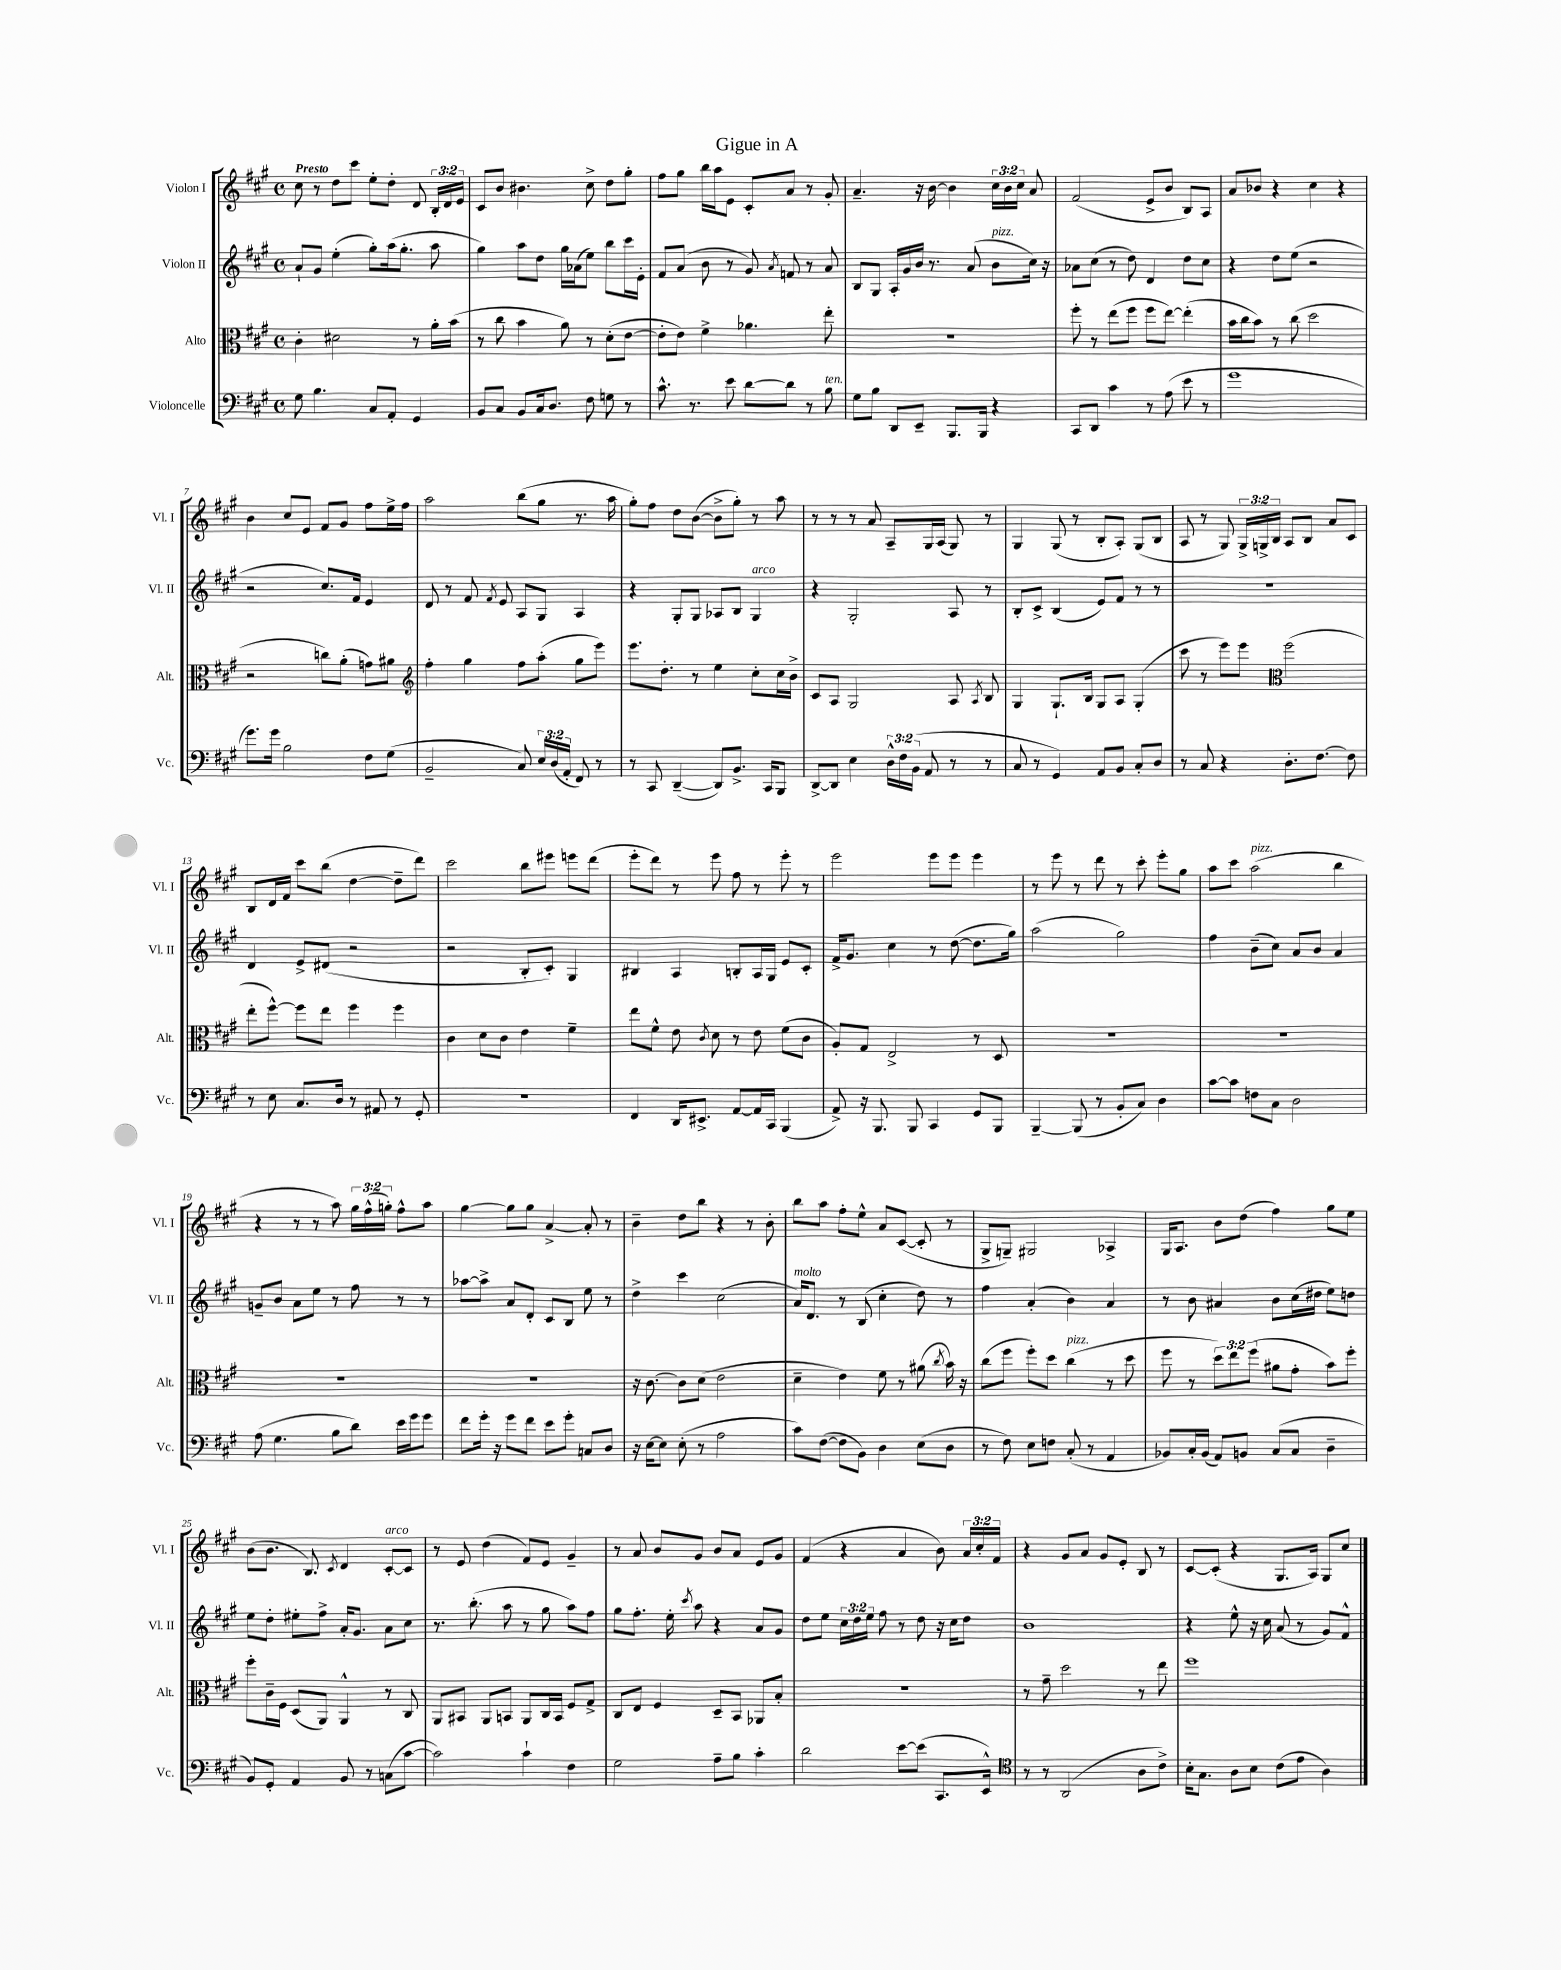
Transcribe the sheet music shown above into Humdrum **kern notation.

**kern	**kern	**kern	**kern
*staff4	*staff3	*staff2	*staff1
*clefF4	*clefC3	*clefG2	*clefG2
*k[f#c#g#]	*k[f#c#g#]	*k[f#c#g#]	*k[f#c#g#]
*M4/4	*M4/4	*M4/4	*M4/4
*met(c)	*met(c)	*met(c)	*met(c)
8G#	4c#'	8a`	8cc#
4.B	.	8g#	8r
.	2d#	(4ee'	8dd
.	.	.	8ccc#
8C#	.	8gg#')	8ee'
8AA'	.	(16aa	8dd'
.	.	8.gg#'	.
4GG#	8r	.	8d
.	16a'	8aa	24B'
.	.	.	24d
.	(16b	.	.
.	.	.	24e
=	=	=	=
8BB	8r	4gg#)	8c#
8C#	8cc#	.	8b
8BB	4b	8aa	4.b#
16C#	.	8dd	.
8.D	.	.	.
.	8a)	16gg#	.
.	.	(16a-	.
8F#	8r	8ee)	8cc#^
8G	(8d'	8bb	8dd
8r	[8e	16ccc#	8gg#'
.	.	16e'	.
=	=	=	=
8.c#^^	8e']	8f#	8ff#
.	8e)	(8a	8gg#
8.r	.	.	.
.	4f#^	8b	16bb
.	.	.	16aa
8e	.	8r	8e
[8d	4.a-	8g#)	8c#'
.	.	8qa	.
8d]	.	8f	8a
8r	.	8r	8r
8B	8ee'	8a	8g#'
=	=	=	=
8G#	1r	8B	4.a~
8B	.	8G#	.
8DD	.	16A'	.
.	.	16g#	.
8EE~	.	16b	16r
.	.	8.r	[16b
8.BBB	.	.	4b]
.	.	(8a	.
16BBB	.	.	.
4r	.	8b	24cc#
.	.	.	24b
.	.	.	24cc#
.	.	16cc#)	8a
.	.	16r	.
=	=	=	=
8CC#	8ff#'	8a-	(2f#
8DD	8r	(8cc#	.
4c#	(8ee	8r	.
.	8ff#	8dd)	.
8r	8ff#	4d	8e^
(8A	[8ee)	.	8b
8e	(4ee']	8dd	8B)
8r	.	8cc#	8A
=	=	=	=
1g#	16b	4r	8a
.	16cc#	.	.
.	8b)	.	8b-
.	8r	8dd	4r
.	(8cc#	(8ee	.
.	2dd	2r	4cc#
.	.	.	4r
=	=	=	=
8.g#)	2r	2r	4b
16g#	.	.	.
2B	.	.	8cc#
.	.	.	8e
.	8cc)	8.cc#)	8f#
.	(8a'	.	8g#
.	.	16f#	.
8F#	8g)	4e	8ff#
(8G#	8a#	.	16ee^
.	.	.	16ff#
=	=	=	=
*	*clefG2	*	*
2BB~	4ff#'	8d	2aa
.	.	8r	.
.	4gg#	8f#	.
.	.	8qf#	.
.	.	8e	.
8C#)	8ff#	8A	(8bb
24E	(8aa'	8G#	8gg#
(24D	.	.	.
24AA'	.	.	.
8FF#)	8gg#	4A	8.r
8r	8eee)	.	.
.	.	.	16aa
=	=	=	=
8r	8.eee	4r	8gg#')
8CC#	.	.	8ff#
.	8.dd'	.	.
([4DD~	.	8G#'	8dd
.	8r	8G#	([8b
8DD])	4ee	8A-	8b^]
8.BB^	.	8B	8gg#')
.	8cc#'	4G#	8r
16CC#	.	.	.
8BBB	16cc#	.	8aa
.	16b^	.	.
=	=	=	=
[8DD^	8c#	4r	8r
8DD]	8A	.	8r
4E	2G#	2G#'	8r
.	.	.	8a
24D^^	.	.	8A~
24F#	.	.	.
(24BB	.	.	.
8AA	.	.	16G#
.	.	.	(16A
8r	8A	8A	8G#)
.	8qA	.	.
8r	8B	8r	8r
=	=	=	=
8C#	4G#	8B'	4G#
8r	.	8c#^	.
4GG#)	8.G#`	(4B	(8G#
.	.	.	8r
.	16B	.	.
8AA	8G#	8e)	8B'
8BB	8A	8f#	8A')
8C#'	(4G#'	8r	(8G#
8D	.	8r	8B
=	=	=	=
8r	8ccc#	1r	8A
8C#	8r	.	8r
4r	8eee)	.	8G#)
.	8eee	.	24G#^
.	.	.	24G^
.	.	.	24B
*	*clefC3	*	*
8.D'	(2ff#	.	8A
.	.	.	8B
[8.F#	.	.	.
.	.	.	8a
8F#]	.	.	8c#
=	=	=	=
8r	8ee'	4d	8B
8E	[8ff#^^)	.	16d
.	.	.	16f#
8.C#	8ff#]	8e^	8ccc#
.	8ee	(8d#	(8bb
16D	.	.	.
8r	4ff#	2r	[4dd
8AA#	.	.	.
8r	4ff#	.	8dd~]
8GG#'	.	.	8ddd)
=	=	=	=
1r	4c#	2r	2ccc#
.	8d	.	.
.	8c#	.	.
.	4e	8B'	8bb
.	.	8c#')	8eee#
.	4f#~	4G#	8eee
.	.	.	(8ddd
=	=	=	=
4FF#	8ee	4B#	8eee'
.	8f#^^	.	8ddd)
16DD	8e	4A	8r
8.EE#^	.	.	.
.	8qc#	.	.
.	8d	.	8eee
[8AA	8r	8B'	8ff#
16AA]	8e	16A	8r
16CC#	.	16G#	.
(4BBB	(8f#	8e	8eee'
.	8c#	8c#'	8r
=	=	=	=
8AA^)	8A')	16f#^	2eee
.	.	8.g#	.
16r	8G#	.	.
8.BBB	.	.	.
.	2E^	4cc#	.
8BBB	.	.	.
4CC#	.	8r	8eee
.	.	([8dd	8eee
8GG#	8r	8.dd]	4eee
8BBB	8D	.	.
.	.	16gg#)	.
=	=	=	=
[4BBB~	1r	(2aa	8r
.	.	.	8eee
(8BBB]	.	.	8r
8r	.	.	8ddd
8BB'	.	2gg#)	8r
8C#)	.	.	8ccc#'
4D	.	.	8eee'
.	.	.	8gg#
=	=	=	=
[8c#	1r	4ff#	8aa
8c#]	.	.	8ccc#
8F	.	(8b~	(2aa
8C#	.	8cc#)	.
2D	.	8a	.
.	.	8b	.
.	.	4a	4bb
=	=	=	=
(8A	1r	8g~	4r
4.G#	.	8b	.
.	.	8a	8r
.	.	8ee	8r
8B	.	8r	8aa)
8d)	.	8ff#	24gg#
.	.	.	(24ff#^^
.	.	.	24gg')
16e	.	8r	8ff#^^
16g#	.	.	.
8g#	.	8r	8aa
=	=	=	=
8f#	1r	[8aa-	[4gg#
16g#'	.	8aa-^]	.
16r	.	.	.
8g#	.	8a	8gg#]
8f#	.	8d'	8gg#
8e	.	8c#	[4a^
8g#'	.	8B	.
8C	.	8ee	8a']
8D	.	8r	8r
=	=	=	=
16r	16r	4dd^	4b~
[16E	[8.c#	.	.
8E]	.	.	.
(8E'	8c#]	4ccc#	8dd
8r	(8d	.	8bb
2A	2e	(2cc#	4r
.	.	.	8r
.	.	.	8b'
=	=	=	=
8c#)	4d~	16a)	8bb
.	.	8.d	.
([8F#	.	.	8aa
8F#]	4e)	8r	8ff#'
8BB)	.	(8B	8ee^^
4D	8f#	4cc#'	8a
.	8r	.	([8c#
(8E	(8a#	8dd)	8c#']
.	8qcc#	.	.
8D	16b)	8r	8r
.	16r	.	.
=	=	=	=
8r	(8cc#	4ff#	8G#^
8F#)	8ff#	.	8G~)
8E	8ff#')	(4a'	2G#
8F	8dd	.	.
(8C#'	(4cc#	4b)	.
8r	.	.	.
4AA	8r	4a	4A-^
.	8dd	.	.
=	=	=	=
8BB-)	8ff#	8r	16G#
.	.	.	8.A
16C#'	8r	8b	.
(16BB-	.	.	.
8AA)	12dd)	4a#	8b
.	12ee	.	.
8BB	.	.	(8dd
.	(12ff#	.	.
(8C#	8a#	8b	4ff#)
8C#	8g#'	(16cc#	.
.	.	16dd#	.
4D~	8b)	8ee)	8gg#
.	8ff#'	8dd	8ee
=	=	=	=
8BB)	8ff#'	8ee	(8b
8GG#'	16c#~	8dd'	8.b
.	16F#	.	.
4AA	(8D	8ee#'	.
.	.	.	8.B)
.	8AA)	8ff#^	.
.	.	.	8qc#
8BB	4AA^^	16a'	4d
.	.	8.g#	.
8r	.	.	.
(8C	8r	8a	[8c#'
[8c#	8C#	8cc#	8c#]
=	=	=	=
2c#])	8AA	8.r	8r
.	8BB#	.	8e
.	.	(8.bb'	.
.	8AA	.	(4dd
.	8BB	8aa	.
4c#`	8AA	8r	8f#)
.	16C#	8gg#	8e
.	16BB	.	.
4F#	8F#	8aa)	4g#~
.	8G#^	8ff#	.
=	=	=	=
2G#	8C#	8gg#	8r
.	8E	8.ff#'	8a
.	4F#	.	8b
.	.	16ee'	.
.	.	8qccc#	.
.	.	8aa	8g#
8A~	8D~	4r	8b
8B	8BB	.	8a
4c#'	8AA-	8a	8e
.	8B'	8g#	8g#
=	=	=	=
2d	1r	8dd	(4f#
.	.	8ee	.
.	.	24cc#	4r
.	.	24dd	.
.	.	24ee	.
.	.	8ff#	.
[8e	.	8r	4a
(8e]	.	8dd	.
8.CC#	.	16r	8b)
.	.	16cc#	.
.	.	8dd	24a
.	.	.	24cc#'
16EE^^)	.	.	.
.	.	.	24f#
=	=	=	=
*clefC4	*	*	*
8r	8r	1b	4r
8r	8g#~	.	.
(2AA	2dd	.	8g#
.	.	.	8a
.	.	.	8g#
.	.	.	8e'
8A	8r	.	8B
8c#^)	8ee	.	8r
=	=	=	=
16B'	1ff#	4r	[8c#
8.G#	.	.	.
.	.	.	(8c#']
8A	.	8ee^^	4r
8B	.	16r	.
.	.	16cc#	.
(8c#	.	(8a	8.G#
8e	.	8r	.
.	.	.	16A)
4A)	.	8g#)	8G#
.	.	8f#^^	8cc#
==	==	==	==
*-	*-	*-	*-
